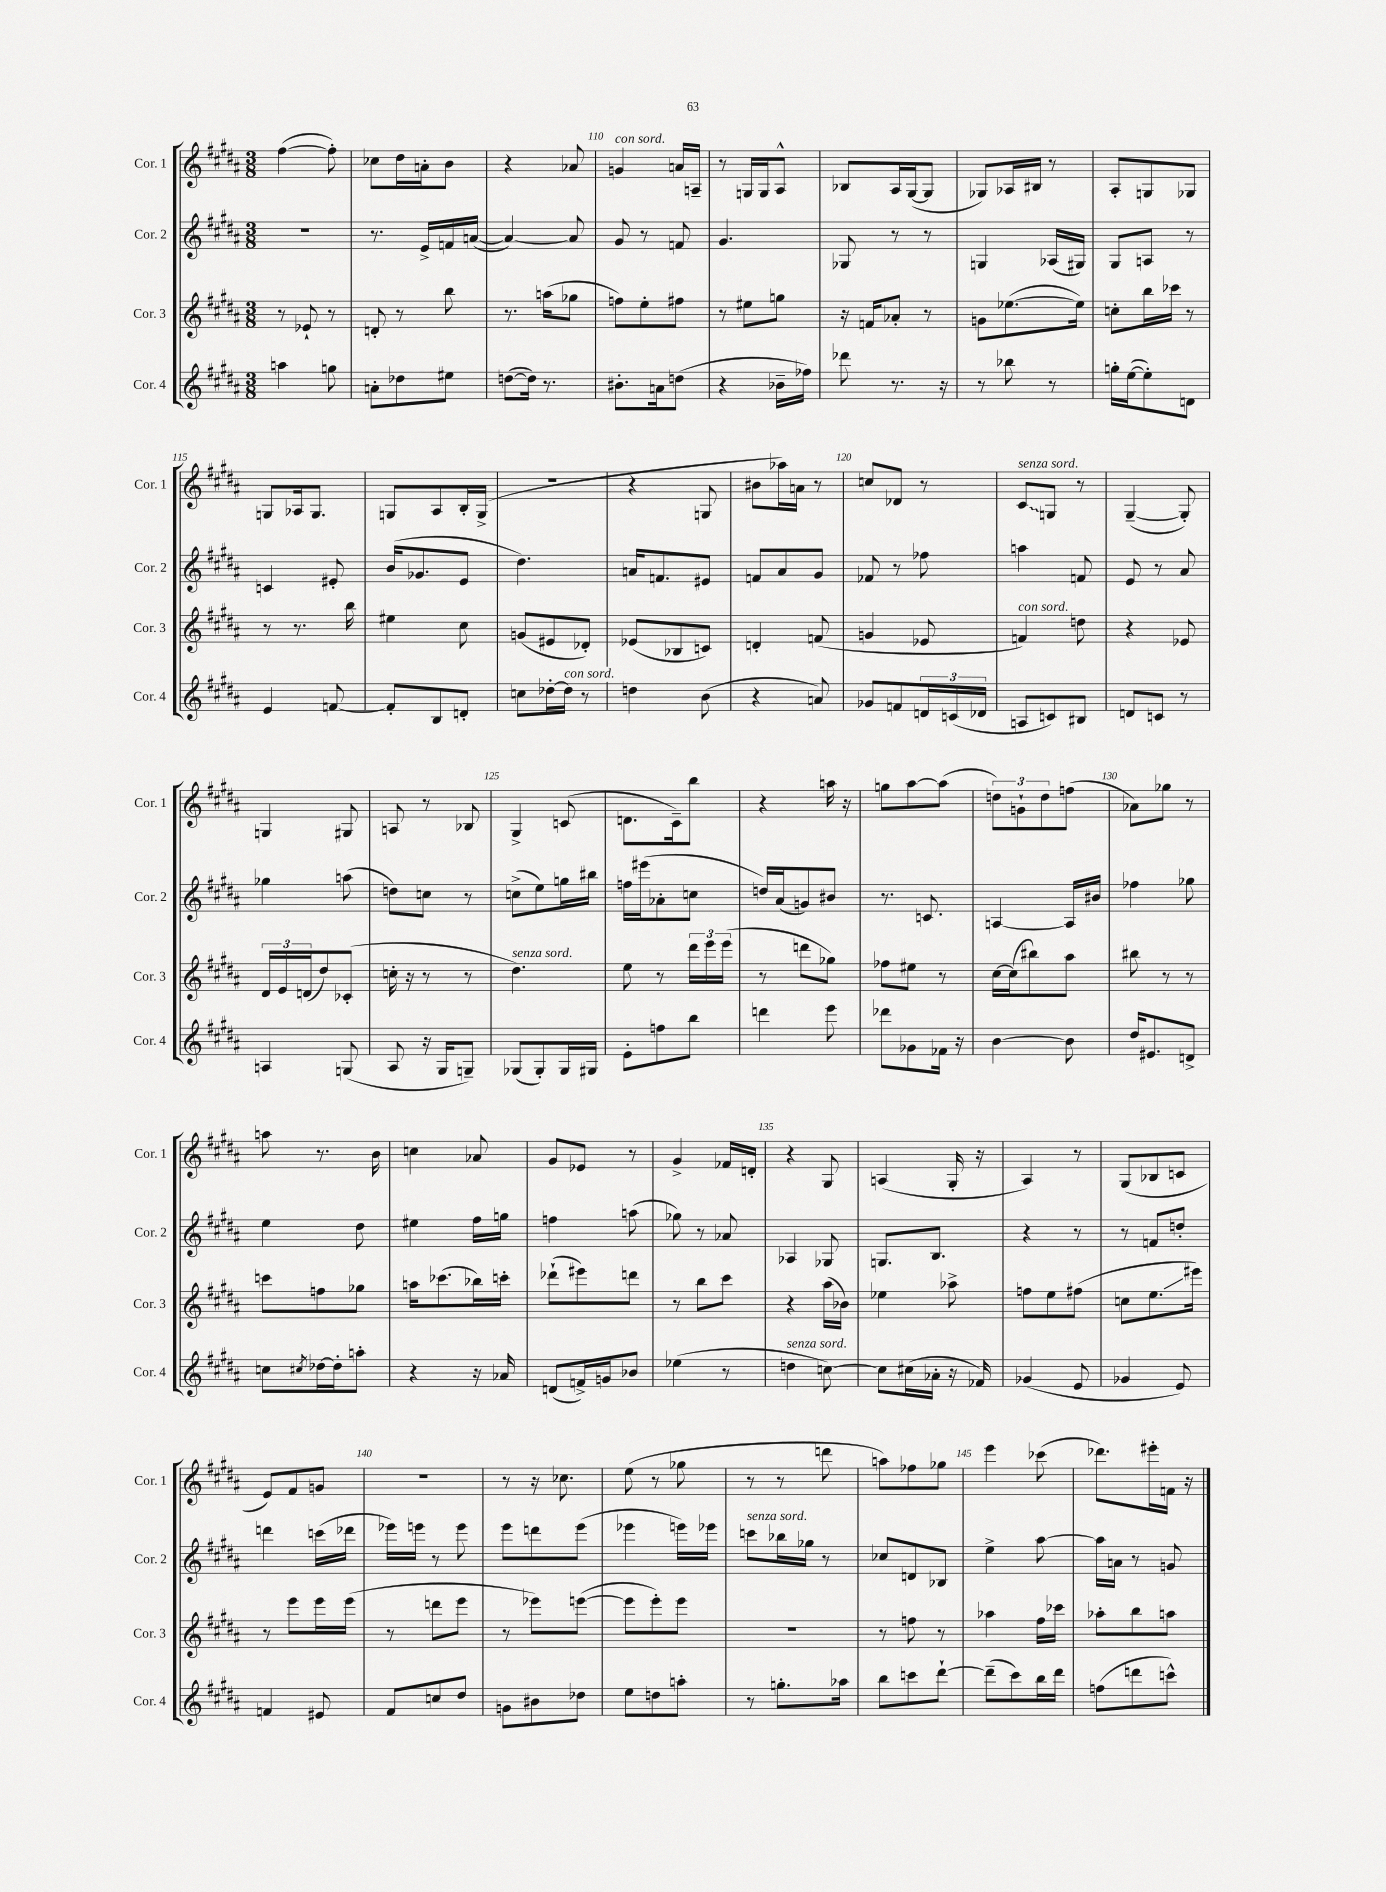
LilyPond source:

<<
\new StaffGroup <<
\new Staff = "s0" \with { instrumentName = "Cor. 1" shortInstrumentName = "Cor. 1" } {
    \clef treble \key b \major \numericTimeSignature \time 3/8
    fis''4~( fis''8-.) |
    ces''8 dis''16 a'16-. b'8 |
    r4 aes'8 |
    g'4^\markup { \italic "con sord." } a'16 a16-- |
    r8 g16 g16 ais8-^ |
    bes8 ais16 gis16~( gis8 |
    ges8) aes16 bis16 r8 |
    ais8-. g8 ges8 |
    g8 aes16 g8. |
    g8 ais8 b16-. g16->( |
    R4. |
    r4 g8 |
    bis'8 aes''16) a'16 r8 |
    c''8 des'8 r8 |
    \once \override Glissando.style = #'zigzag cis'8\glissando^\markup { \italic "senza sord." } g8 r8 |
    gis4~--( gis8-.) |
    g4 gis8 |
    a8 r8 bes8 |
    gis4-> c'8( |
    d'8. cis'16--) b''8 |
    r4 a''16 r16 |
    g''8 ais''8~ ais''8( |
    \tuplet 3/2 { d''8) g'8-! d''8 } f''8( |
    aes'8) ges''8 r8 |
    a''8 r8. b'16 |
    c''4 aes'8 |
    gis'8 ees'8 r8 |
    gis'4-> fes'16 d'16-. |
    r4 gis8 |
    a4( gis16-. r16 |
    ais4) r8 |
    gis8( bes8 c'8 |
    e'8) fis'8 g'8 |
    r4. |
    r8 r16 ces''8. |
    e''8( r8 ges''8 |
    r8 r8 d'''8 |
    a''8) fes''8 ges''8 |
    e'''4 ces'''8( |
    des'''8.) eis'''16-. f'16 r16 \bar "|." |
}
\new Staff = "s1" \with { instrumentName = "Cor. 2" shortInstrumentName = "Cor. 2" } {
    \clef treble \key b \major \numericTimeSignature \time 3/8
    R4. |
    r8. e'16-> f'16 a'16~( |
    a'4~) a'8 |
    gis'8 r8 f'8 |
    gis'4. |
    ges8 r8 r8 |
    g4 aes16( gis16) |
    gis8 a8 r8 |
    c'4 eis'8-. |
    b'16( ges'8. e'8 |
    dis''4.) |
    a'16 f'8. eis'8 |
    f'8 ais'8 gis'8 |
    fes'8 r8 fes''8 |
    a''4 f'8 |
    e'8 r8 ais'8 |
    ges''4 a''8( |
    d''8) c''8 r8 |
    c''8->( e''8) g''16 bis''16 |
    f''16 eis'''16( aes'8-. c''8 |
    d''16) ais'16( g'8) bis'8 |
    r8. c'8. |
    a4~ a16 bis'16 |
    fes''4 ges''8 |
    e''4 dis''8 |
    eis''4 fis''16 g''16 |
    f''4 a''8( |
    ges''8) r8 aes'8 |
    aes4 ges8 |
    g8. b8. |
    r4 r8 |
    r8 f'8 d''8-. |
    d'''4 c'''16( des'''16 |
    ees'''16) e'''16 r8 e'''8 |
    e'''8 d'''8 e'''8( |
    ees'''4 e'''16) ees'''16 |
    c'''8^\markup { \italic "senza sord." } bes''16 ges''16 r8 |
    ces''8 d'8 bes8 |
    e''4-> ais''8~ |
    ais''16 a'16 r8 g'8 \bar "|." |
}
\new Staff = "s2" \with { instrumentName = "Cor. 3" shortInstrumentName = "Cor. 3" } {
    \clef treble \key b \major \numericTimeSignature \time 3/8
    r8 ees'8-! r8 |
    d'8-. r8 b''8 |
    r8. a''16( ges''8 |
    f''8) e''8-. fis''8 |
    r8 eis''8 g''8 |
    r16 f'16 aes'8-. r8 |
    g'8 ees''8.~( ees''16) |
    c''8-. b''16 ces'''16 r8 |
    r8 r8. b''16 |
    eis''4 cis''8 |
    g'8( eis'8 des'8-.) |
    ees'8( bes8 c'8) |
    d'4-. f'8( |
    g'4 ees'8 |
    f'4^\markup { \italic "con sord." }) d''8 |
    r4 ees'8 |
    \tuplet 3/2 { dis'16 e'16 d'16( } dis''8) ces'8-.( |
    c''16-. r16 r8 r8 |
    dis''4.^\markup { \italic "senza sord." }) |
    e''8 r8 \tuplet 3/2 { dis'''16 e'''16 e'''16( } |
    r8 d'''8 ges''8) |
    fes''8 eis''8 r8 |
    cis''16~ cis''16( bis''8) ais''8 |
    bis''8 r8 r8 |
    c'''8 f''8 ges''8 |
    a''16 ces'''8.( bes''16) c'''16-. |
    des'''8-!( eis'''8) d'''8 |
    r8 b''8 cis'''8 |
    r4 ais''16( bes'16) |
    ees''4 aes''8-> |
    f''8 e''8 fis''8( |
    c''8 e''8.\glissando eis'''16) |
    r8 e'''8 e'''16 e'''16( |
    r8 d'''8 e'''8 |
    r8 ees'''8) e'''8~( |
    e'''8 e'''8-.) e'''8 |
    R4. |
    r8 f''8 r8 |
    aes''4 fis''16 ces'''16 |
    aes''8-. b''8 a''8 \bar "|." |
}
\new Staff = "s3" \with { instrumentName = "Cor. 4" shortInstrumentName = "Cor. 4" } {
    \clef treble \key b \major \numericTimeSignature \time 3/8
    a''4 g''8 |
    a'8-. des''8 eis''8 |
    d''8~( d''16) r8. |
    bis'8.-. a'16 d''8( |
    r4 bes'16-- fes''16) |
    des'''8 r8. r16 |
    r8 bes''8 r8 |
    g''16-. e''16~( e''8-.) d'8 |
    e'4 f'8~ |
    f'8-. b8 d'8-. |
    c''8 des''16~-. des''16^\markup { \italic "con sord." } r8 |
    d''4 b'8( |
    r4 a'8) |
    ges'8 f'8 \tuplet 3/2 { d'16 c'16( des'16 } |
    a8 c'8) bis8 |
    d'8 c'8 r8 |
    a4 g8( |
    ais8 r16 gis16 g8--) |
    ges8( ges8-.) ges16 gis16 |
    e'8-. f''8 b''8 |
    d'''4 e'''8 |
    des'''8 ges'8 fes'16 r16 |
    b'4~ b'8 |
    dis''16 eis'8. d'8-> |
    c''8 \acciaccatura { cis''8 } des''16~ des''16-. a''8-. |
    r4 r16 aes'16 |
    d'8( f'16->) g'16 bes'8 |
    ees''4( r8 |
    d''4^\markup { \italic "senza sord." } c''8~) |
    c''8 cis''16( aes'16-. r16 fes'16) |
    ges'4( e'8 |
    ges'4 e'8) |
    f'4 eis'8 |
    fis'8 c''8 dis''8 |
    g'8 bis'8 des''8 |
    e''8 d''8 a''8-. |
    r8 g''8.-. aes''16 |
    b''8 c'''8 dis'''8~-! |
    dis'''8--( cis'''8) b''16 dis'''16 |
    f''8( d'''8 c'''8-^) \bar "|." |
}
>>
>>
\layout { \context { \Score currentBarNumber = #107 \override BarNumber.break-visibility = ##(#f #t #t) barNumberVisibility = #(every-nth-bar-number-visible 5) } }
